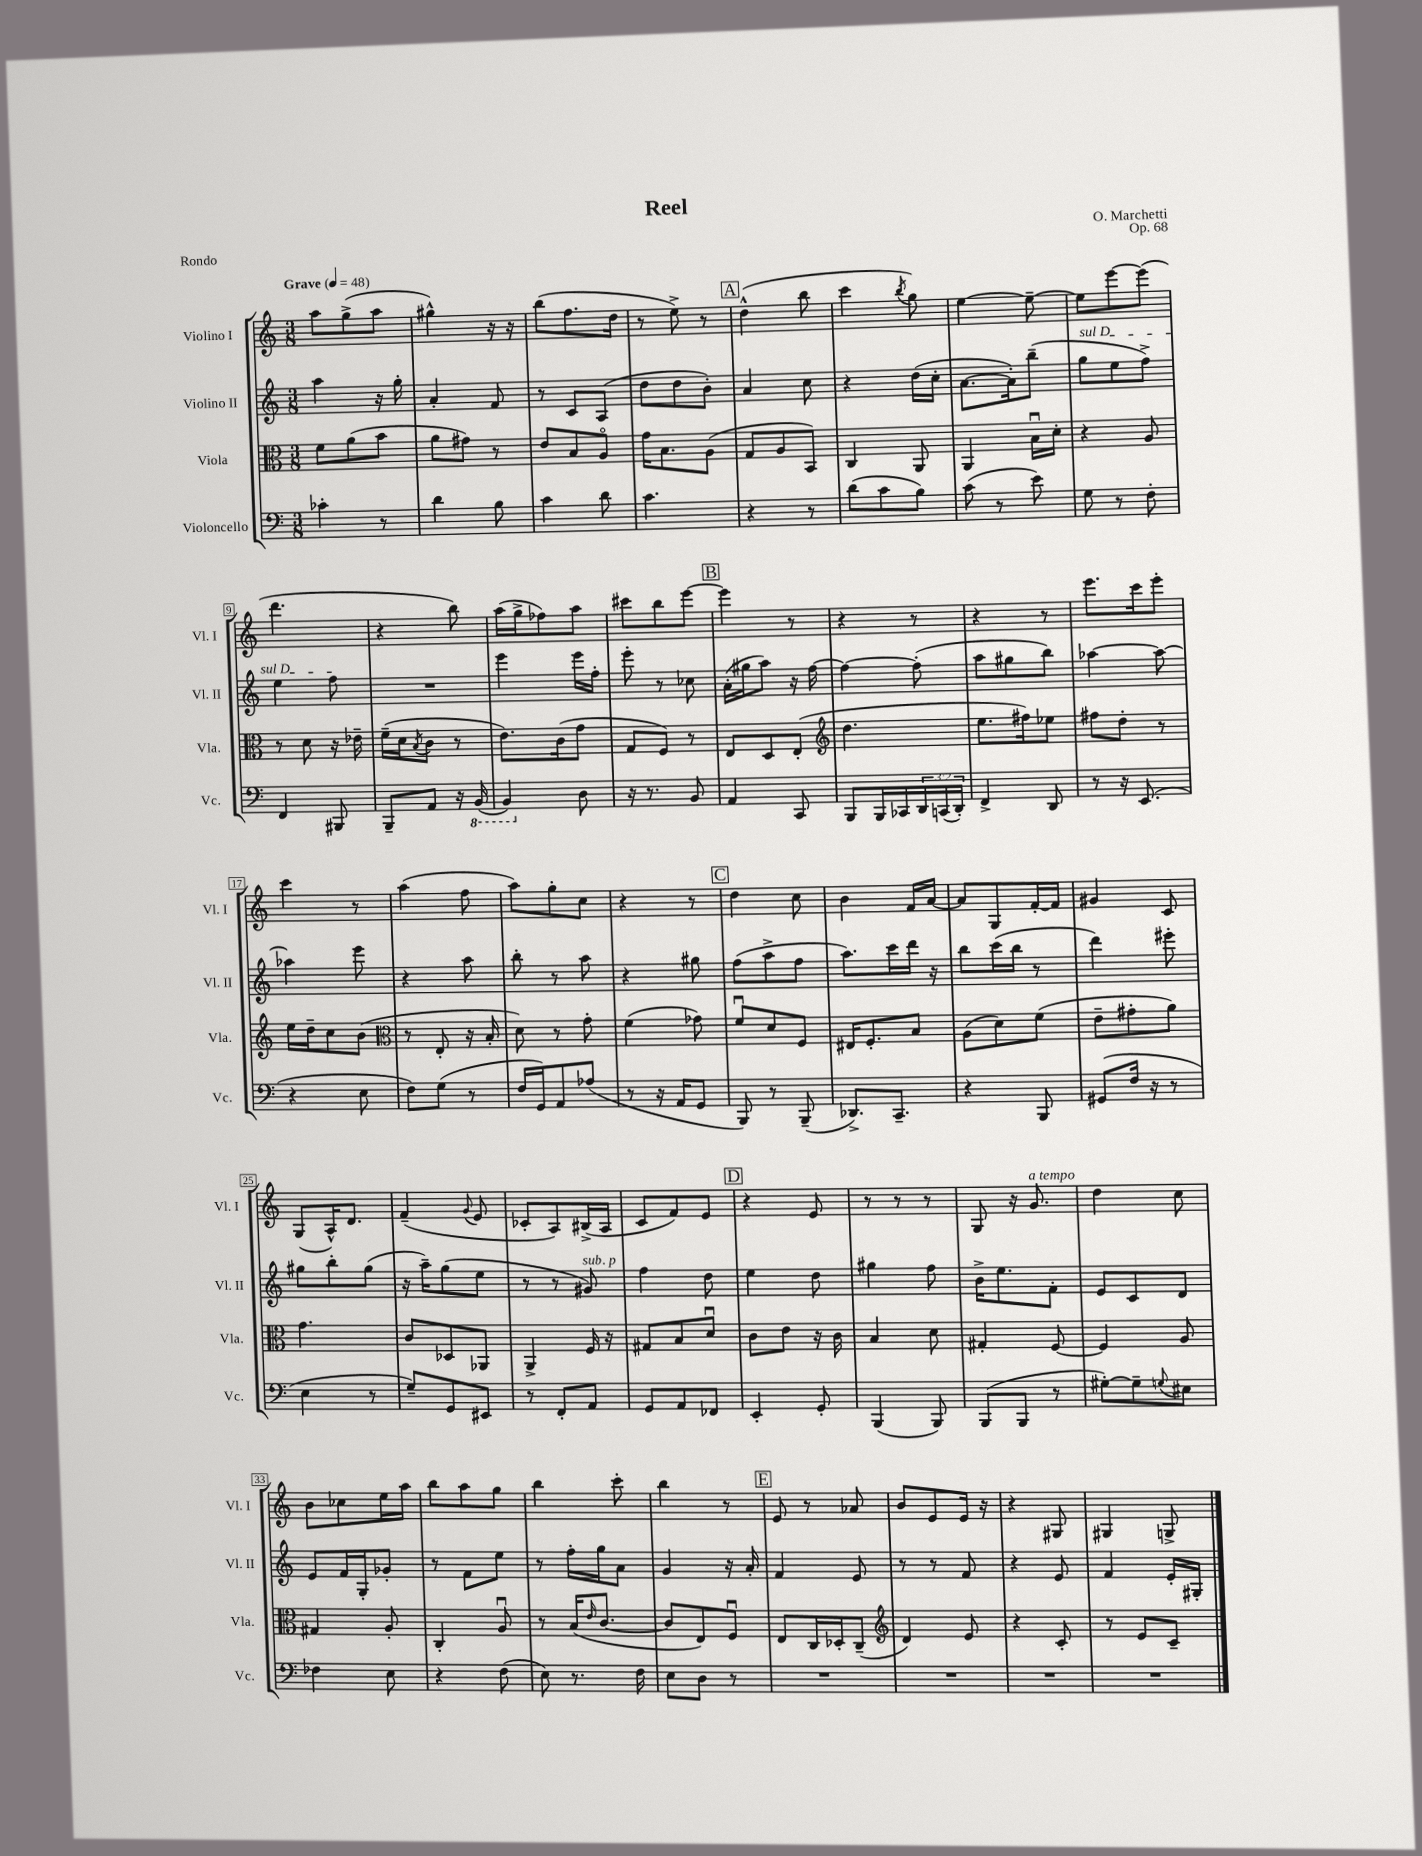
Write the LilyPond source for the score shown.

\header { title = "Reel" composer = "O. Marchetti" opus = "Op. 68" piece = "Rondo" }
<<
\new StaffGroup <<
\new Staff = "s0" \with { instrumentName = "Violino I" shortInstrumentName = "Vl. I" } {
    \clef treble \key c \major \numericTimeSignature \time 3/8 \tempo "Grave" 4 = 48
    a''8 g''8->( a''8 |
    gis''4-^) r16 r16 |
    b''8( f''8. d''16 |
    r8 e''8->) r8 |
    \mark \markup { \box "A" } d''4-^( b''8 |
    c'''4 \acciaccatura { b''8 } g''8) |
    e''4~ e''8~-- |
    e''8 e'''8~ e'''8( |
    d'''4. |
    r4 b''8) |
    a''16( g''16-> fes''8) a''8 |
    cis'''8 b''8 e'''8~ |
    \mark \markup { \box "B" } e'''4 r8 |
    r4 r8 |
    r4 r8 |
    e'''8. c'''16 e'''8-. |
    c'''4 r8 |
    a''4( f''8 |
    a''8) g''8-. c''8 |
    r4 r8 |
    \mark \markup { \box "C" } d''4 c''8 |
    b'4 f'16 a'16~ |
    a'8 g8 f'16~-. f'16 |
    gis'4 c'8 |
    g8( a16-^) d'8. |
    f'4--( \appoggiatura { g'8 } e'8 |
    ces'8-. a8) bis16->( a16 |
    c'8 f'8) e'8 |
    \mark \markup { \box "D" } r4 e'8 |
    r8 r8 r8 |
    g8 r16 g'8.^\markup { \italic "a tempo" } |
    d''4 c''8 |
    b'8 ces''8 e''16 a''16 |
    b''8 a''8 g''8 |
    b''4 c'''8-. |
    b''4 r8 |
    \mark \markup { \box "E" } e'8 r8 aes'8 |
    b'8 e'8 e'16 r16 |
    r4 gis8 |
    gis4 g8-> \bar "|." |
}
\new Staff = "s1" \with { instrumentName = "Violino II" shortInstrumentName = "Vl. II" } {
    \clef treble \key c \major \numericTimeSignature \time 3/8
    a''4 r16 g''16-. |
    a'4-. f'8 |
    r8 c'8 a8( |
    d''8 d''8 b'8-.) |
    \mark \markup { \box "A" } a'4 c''8 |
    r4 d''16( c''16-. |
    a'8.~ a'16-.) b''8--( |
    \once \override TextSpanner.bound-details.left.text = \markup { \italic "sul D" } g''8\startTextSpan e''8 f''8->) |
    e''4 f''8\stopTextSpan |
    R4. |
    e'''4 e'''16 f''16-. |
    e'''8-. r8 ces''8 |
    \mark \markup { \box "B" } a'16-.( gis''16 a''8) r16 f''16~ |
    f''4~ f''8-.( |
    a''8 gis''8 b''8) |
    aes''4~ aes''8~ |
    aes''4 e'''8 |
    r4 a''8 |
    b''8-. r8 a''8 |
    r4 gis''8 |
    \mark \markup { \box "C" } f''8( a''8-> f''8 |
    a''8.) c'''16 d'''16 r16 |
    b''8 c'''16( b''16 r8 |
    d'''4) eis'''8-. |
    gis''8 b''8-. gis''8( |
    r16 a''16--) g''8( e''8 |
    r8 r8 gis'8^\markup { \italic "sub. p" }) |
    f''4 d''8 |
    \mark \markup { \box "D" } e''4 d''8 |
    gis''4 f''8 |
    b'16-> e''8. f'8-. |
    e'8 c'8 d'8 |
    e'8 f'16 g16-. ges'8-. |
    r8 f'8 e''8 |
    r8 f''16-. g''16 a'8 |
    g'4 r16 a'16-. |
    \mark \markup { \box "E" } f'4 e'8 |
    r8 r8 f'8 |
    r4 e'8 |
    f'4 e'16-. gis16-. \bar "|." |
}
\new Staff = "s2" \with { instrumentName = "Viola" shortInstrumentName = "Vla." } {
    \clef alto \key c \major \numericTimeSignature \time 3/8
    f'8 a'8( b'8 |
    a'8 gis'8) r8 |
    e'8 b8 a8\flageolet |
    g'16 b8. a8( |
    \mark \markup { \box "A" } g8 a8 b,8) |
    c4 a,8 |
    a,4 b16\downbow d'16-. |
    r4 a8 |
    r8 d'8 r16 ees'16-- |
    f'16--( d'16 \acciaccatura { b8 } c'8 r8 |
    e'8.) c'16( g'8 |
    g8 f8) r8 |
    \mark \markup { \box "B" } e8 d8 e8-.( |
    \clef treble d''4. |
    e''8. fis''16) ees''8 |
    fis''8 d''8-. r8 |
    e''16 d''16-- c''8 b'8( |
    \clef alto r8 e8-. r16 b16-. |
    d'8) r8 g'8-. |
    f'4( ges'8) |
    \mark \markup { \box "C" } f'8\downbow d'8 f8 |
    eis16 f8.-. b8 |
    a8( d'8) f'8( |
    e'8-- gis'8-. a'8) |
    g'4. |
    c'8 des8 aes,8 |
    a,4-> f16 r16 |
    gis8 b8 d'8\downbow |
    \mark \markup { \box "D" } c'8 e'8 r16 c'16 |
    b4 d'8 |
    gis4-. f8~ |
    f4 a8 |
    gis4 a8-. |
    c4-. a8\downbow |
    r8 b16( \grace { e'16 } c'8.~ |
    c'8 e8) f8\downbow |
    \mark \markup { \box "E" } e8 c16 des16-. c8--( |
    \clef treble d'4) e'8 |
    r4 c'8-. |
    r8 e'8 c'8-- \bar "|." |
}
\new Staff = "s3" \with { instrumentName = "Violoncello" shortInstrumentName = "Vc." } {
    \clef bass \key c \major \numericTimeSignature \time 3/8 \override Staff.TupletNumber.text = #tuplet-number::calc-fraction-text
    ces'4-. r8 |
    d'4 b8 |
    c'4 d'8 |
    c'4. |
    \mark \markup { \box "A" } r4 r8 |
    d'8( c'8 b8) |
    c'8( r8 e'8) |
    g8 r8 f8-. |
    f,4 bis,,8 |
    b,,8-- a,8 r16 \ottava #-1 b,,16( |
    b,,4) \ottava #0 d8 |
    r16 r8. b,8 |
    \mark \markup { \box "B" } a,4 c,8 |
    b,,8 b,,16 ces,16 \tuplet 3/2 { d,16 c,16( d,16-.) } |
    f,4-> d,8 |
    r8 r16 e,8.( |
    r4 e8 |
    f8) g8( r8 |
    f16 g,16) a,8 aes8( |
    r8 r16 a,16 g,8 |
    \mark \markup { \box "C" } b,,8) r8 b,,8--( |
    des,8.->) c,8.-- |
    r4 b,,8 |
    gis,8( f16 r16 r8 |
    e4 r8 |
    g8--) g,8 eis,8 |
    r8 f,8-. a,8 |
    g,8 a,8 fes,8 |
    \mark \markup { \box "D" } e,4-. g,8-. |
    b,,4( b,,8) |
    b,,8( b,,8 r8 |
    gis8~-.) gis8-- \appoggiatura { g8 } eis8 |
    fes4 e8 |
    r4 f8( |
    e8) r8. f16 |
    e8 d8 r8 |
    \mark \markup { \box "E" } R4. |
    R4. |
    R4. |
    R4. \bar "|." |
}
>>
>>
\layout { \context { \Score \override BarNumber.stencil = #(make-stencil-boxer 0.1 0.3 ly:text-interface::print) } }
